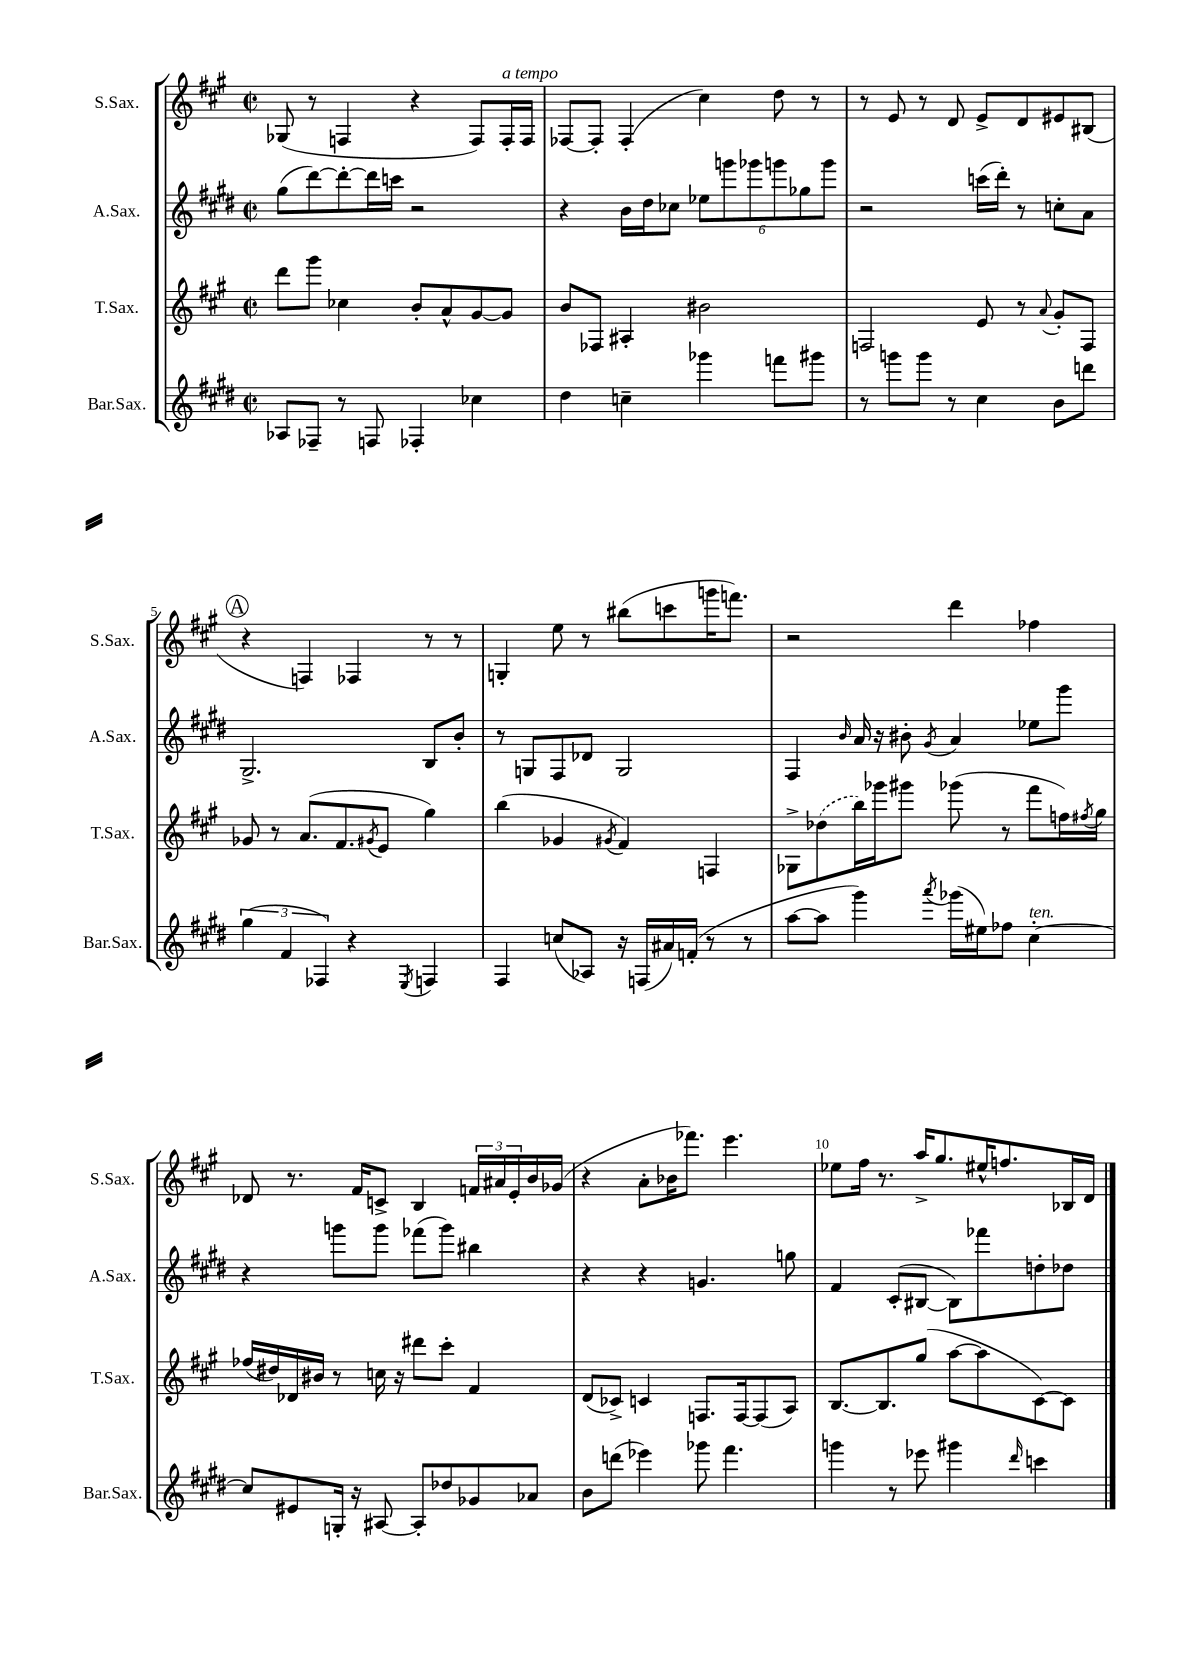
<<
\new StaffGroup <<
\new Staff = "s0" \with { instrumentName = "S.Sax." shortInstrumentName = "S.Sax." } {
    \clef treble \key a \major \defaultTimeSignature \time 2/2
    ges8( r8 f4 r4 f8) f16-.^\markup { \italic "a tempo" } f16 |
    fes8~ fes8-. fes4-.( cis''4) d''8 r8 |
    r8 e'8 r8 d'8 e'8-> d'8 eis'8 bis8( |
    \mark \markup { \circle "A" } r4 f4) fes4 r8 r8 |
    g4-. e''8 r8 bis''8( c'''8 g'''16 f'''8.) |
    r2 d'''4 fes''4 |
    des'8 r8. fis'16 c'8-> b4 \tuplet 3/2 { f'16 ais'16 e'16-. } b'16 ges'16( |
    r4 a'8-. bes'16 fes'''8.) e'''4. |
    ees''8 fis''16 r8. a''16-> gis''8. eis''16-^ f''8. bes16 d'16 \bar "|." |
}
\new Staff = "s1" \with { instrumentName = "A.Sax." shortInstrumentName = "A.Sax." } {
    \clef treble \key e \major \defaultTimeSignature \time 2/2
    gis''8( dis'''8~) dis'''8~-. dis'''16 c'''16 r2 |
    r4 b'16 dis''16 ces''8 \tuplet 6/4 { ees''8 g'''8 ges'''8 g'''8 ges''8 g'''8 } |
    r2 c'''16( dis'''16-.) r8 c''8-. a'8 |
    \mark \markup { \circle "A" } gis2.-> b8 b'8-. |
    r8 g8 fis8 des'8 g2 |
    fis4 \grace { b'16 } a'16 r16 bis'8-. \acciaccatura { gis'8 } a'4 ees''8 gis'''8 |
    r4 g'''8 g'''8 fes'''8( g'''8) bis''4 |
    r4 r4 g'4. g''8 |
    fis'4 cis'8-.( bis8~ bis8) fes'''8 d''8-. des''8 \bar "|." |
}
\new Staff = "s2" \with { instrumentName = "T.Sax." shortInstrumentName = "T.Sax." } {
    \clef treble \key a \major \defaultTimeSignature \time 2/2
    d'''8 gis'''8 ces''4 b'8-. a'8-^ gis'8~ gis'8 |
    b'8 fes8 ais4-. bis'2 |
    f2 e'8 r8 \appoggiatura { a'8 } gis'8-. f8 |
    \mark \markup { \circle "A" } ges'8 r8 a'8.( fis'8. \acciaccatura { gis'8 } e'8 gis''4) |
    b''4( ges'4 \acciaccatura { gis'8 } fis'4) f4 |
    ges8-> \once \slurDashed des''8( b''16) ges'''16 gis'''8 ges'''8( r8 fis'''8 f''16) \acciaccatura { fis''8 } gis''16 |
    fes''16( dis''16) des'16 bis'16 r8 c''16 r16 dis'''8 cis'''8-. fis'4 |
    d'8( ces'8->) c'4 f8. f16~ f8( a8) |
    b8.~ b8. gis''8( a''8~ a''8 cis'8~) cis'8 \bar "|." |
}
\new Staff = "s3" \with { instrumentName = "Bar.Sax." shortInstrumentName = "Bar.Sax." } {
    \clef treble \key e \major \defaultTimeSignature \time 2/2
    aes8 fes8-- r8 f8 fes4-. ces''4 |
    dis''4 c''4-- ges'''4 f'''8 gis'''8 |
    r8 g'''8 g'''8 r8 cis''4 b'8 d'''8 |
    \mark \markup { \circle "A" } \tuplet 3/2 { gis''4( fis'4 fes4) } r4 \acciaccatura { e8 } f4 |
    fis4 c''8( aes8) r16 f16( ais'16) f'16-.( r8 r8 |
    a''8~ a''8 gis'''4) \acciaccatura { a'''8 } ges'''16( eis''16) fes''8 cis''4~-.^\markup { \italic "ten." } |
    cis''8 eis'8 g16-. r16 ais8~ ais8-. des''8 ges'8 aes'8 |
    b'8 d'''8( ees'''4) ges'''8 fis'''4. |
    g'''4 r8 ees'''8 gis'''4 \grace { dis'''16 } c'''4 \bar "|." |
}
>>
>>
\layout { \context { \Score currentBarNumber = #2 \override BarNumber.break-visibility = ##(#f #t #t) barNumberVisibility = #(every-nth-bar-number-visible 5) } }
